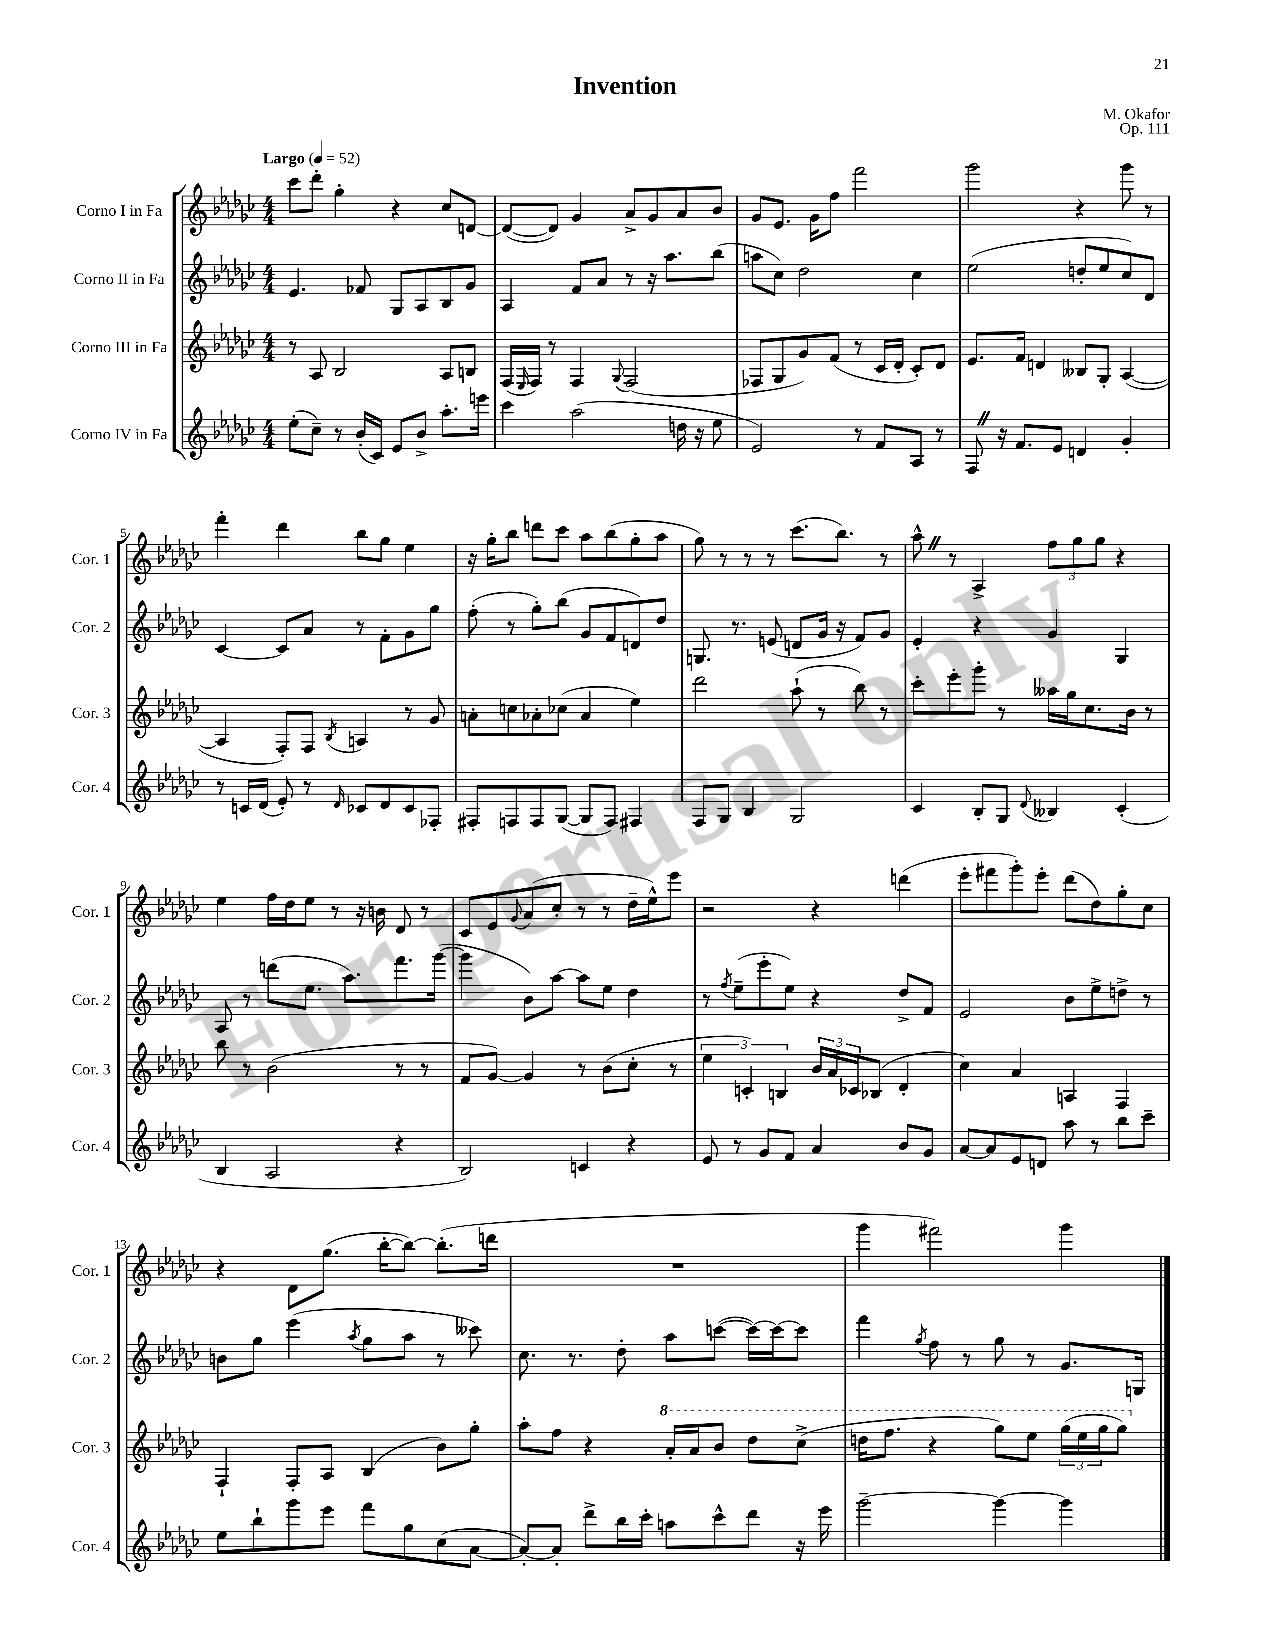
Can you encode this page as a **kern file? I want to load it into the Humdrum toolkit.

**kern	**kern	**kern	**kern
*staff4	*staff3	*staff2	*staff1
*clefG2	*clefG2	*clefG2	*clefG2
*k[b-e-a-d-g-c-]	*k[b-e-a-d-g-c-]	*k[b-e-a-d-g-c-]	*k[b-e-a-d-g-c-]
*M4/4	*M4/4	*M4/4	*M4/4
*MM52	*MM52	*MM52	*MM52
(8ee-'	8r	4.e-	8ccc-
8cc-~)	8A-	.	8ddd-'
8r	2B-	.	4gg-'
(16b-'	.	8f-	.
16c-)	.	.	.
8e-	.	8G-	4r
8b-^	.	8A-	.
8.aa-'	8A-	8B-	8cc-
.	8B	8g-	[8d
16eee	.	.	.
=	=	=	=
4ccc-	(16F	4A-	(8d_
.	16qqE-	.	.
.	16F)	.	.
.	8r	.	8d])
(2aa-	4F	8f	4g-
.	.	8a-	.
.	8qqG-	.	.
.	(2F	8r	8a-^
.	.	16r	8g-
.	.	8.aa-	.
16dd	.	.	8a-
16r	.	.	.
8ee-	.	(8bb-	8b-
=	=	=	=
2e-)	8F-	8aa	8g-
.	8G-	8cc-)	8.e-
.	8g-)	2dd-	.
.	.	.	16g-
.	(8f	.	8ff
8r	8r	.	2fff
8f	16c-	.	.
.	16d-'	.	.
8A-	8c-')	4cc-	.
8r	8d-	.	.
=	=	=	=
8F	8.e-	(2ee-	2ggg-
16r	.	.	.
8.f	16f	.	.
.	4d	.	.
8e-	.	.	.
4d	8B--	8dd'	4r
.	8G-'	8ee-	.
4g-'	([4A-	8cc-)	8ggg-
.	.	8d-	8r
=	=	=	=
8r	4A-]	[4c-	4fff'
16c	.	.	.
(16d-	.	.	.
8e-')	8F')	8c-]	4ddd-
8r	8F	8a-	.
16qqd-	8qB-	.	.
8c-	4A	8r	8bb-
8d-	.	8f'	8gg-
8c-	8r	8g-	4ee-
8F-'	8g-	8gg-	.
=	=	=	=
8F#'	8a'	(8ff'	16r
.	.	.	16gg-'
8F	8cc	8r	8bb-
8F	8a-'	8gg-')	8ddd
([8G-	(8cc-	(8bb-	8ccc-
8G-]	4a-	8g-	8aa-
8F)	.	8f	(8bb-
4F#	4ee-)	8d)	8gg-'
.	.	8dd-	8aa-
=	=	=	=
8F	2ddd-	8.G	8gg-)
8G-	.	.	8r
.	.	8.r	.
4B-	.	.	8r
.	.	(8e	8r
2G-	(8aa-`	8d	(8.ccc-
.	8r	16g-	.
.	.	16r	8.bb-)
.	8bb-)	8f)	.
.	8r	8g-	8r
=	=	=	=
4c-	8ccc-'	4e-'	8aa-^^
.	8eee-'	.	8r
8B-'	8ggg-'	4r	4A-^
8G-	8r	.	.
8qqd-	.	.	.
4B--	16aa--	4g-	12ff
.	16gg-	.	.
.	.	.	12gg-
.	8.cc-	.	.
.	.	.	12gg-
(4c-'	.	4G-	4r
.	16b-	.	.
.	8r	.	.
=	=	=	=
4B-	8bb-	8A-	4ee-
.	8r	8r	.
2A-	(2b-	(8ddd	16ff
.	.	.	16dd-
.	.	8.ee-	8ee-
.	.	.	8r
.	.	8.aa-)	.
.	.	.	16r
.	.	.	16b
4r	8r	8.fff	8d-
.	8r	.	8r
.	.	([16ggg-	.
=	=	=	=
2B-)	8f	4ggg-]	8c-
.	[8g-)	.	8e-
.	.	.	8qqg-
.	4g-]	8b-)	(8a-
.	.	[8aa-	8cc-'
4c	8r	8aa-]	8r
.	(8b-	8ee-	8r
4r	8cc-'	4dd-	16dd-~
.	.	.	16ee-^^)
.	8r	.	8eee-
=	=	=	=
8e-	6ee-	8r	2r
.	.	8qff	.
8r	.	(8ee-~	.
.	6c')	.	.
8g-	.	8eee-'	.
.	6B	.	.
8f	.	8ee-)	.
4a-	24b-	4r	4r
.	24a-	.	.
.	24c-	.	.
.	(8B-	.	.
8b-	4d-'	8dd-^	(4ddd
8g-	.	8f	.
=	=	=	=
[8a-	4cc-)	2e-	8eee-'
8a-]	.	.	8fff#
8e-	4a-	.	8ggg-')
8d	.	.	8eee-'
8aa-	4A	8b-	(8ddd-
8r	.	8ee-^	8dd-)
8bb-	4F	8dd^	8gg-'
8ccc-~	.	8r	8cc-
=	=	=	=
8ee-	4F`	8b	4r
8bb-`	.	8gg-	.
8ggg-	8F'	(4eee-	8d-
8eee-	8A-	.	(8.gg-
.	.	8qaa-	.
8fff	(4B-	8gg-	.
.	.	.	[16bb-'
8gg-	.	8aa-	8bb-_)
(8cc-	8b-)	8r	(8.bb-']
[8a-	8gg-'	8ccc--)	.
.	.	.	16ddd
=	=	=	=
8a-'_)	8aa-'	8.cc-	1r
8a-']	8ff	.	.
.	.	8.r	.
8ddd-^	4r	.	.
16bb-	.	8dd-'	.
16ccc-'	.	.	.
8aa	16aa-'	8aa-	.
.	16aa-	.	.
8ccc-^^	8bb-	([8ccc	.
8ddd-	8ddd-	16ccc_)	.
.	.	16ccc_	.
16r	(8ccc-^	8ccc]	.
16eee-	.	.	.
=	=	=	=
[2ggg-~	16ddd	4fff	4ggg-
.	8.fff	.	.
.	.	8qgg-	.
.	4r	8ff	2fff#)
.	.	8r	.
4ggg-_	8ggg-)	8gg-	.
.	8eee-	8r	.
4ggg-]	(24ggg-	8.g-	4ggg-
.	24eee-	.	.
.	24ggg-	.	.
.	8ggg-)	.	.
.	.	16G	.
==	==	==	==
*-	*-	*-	*-
